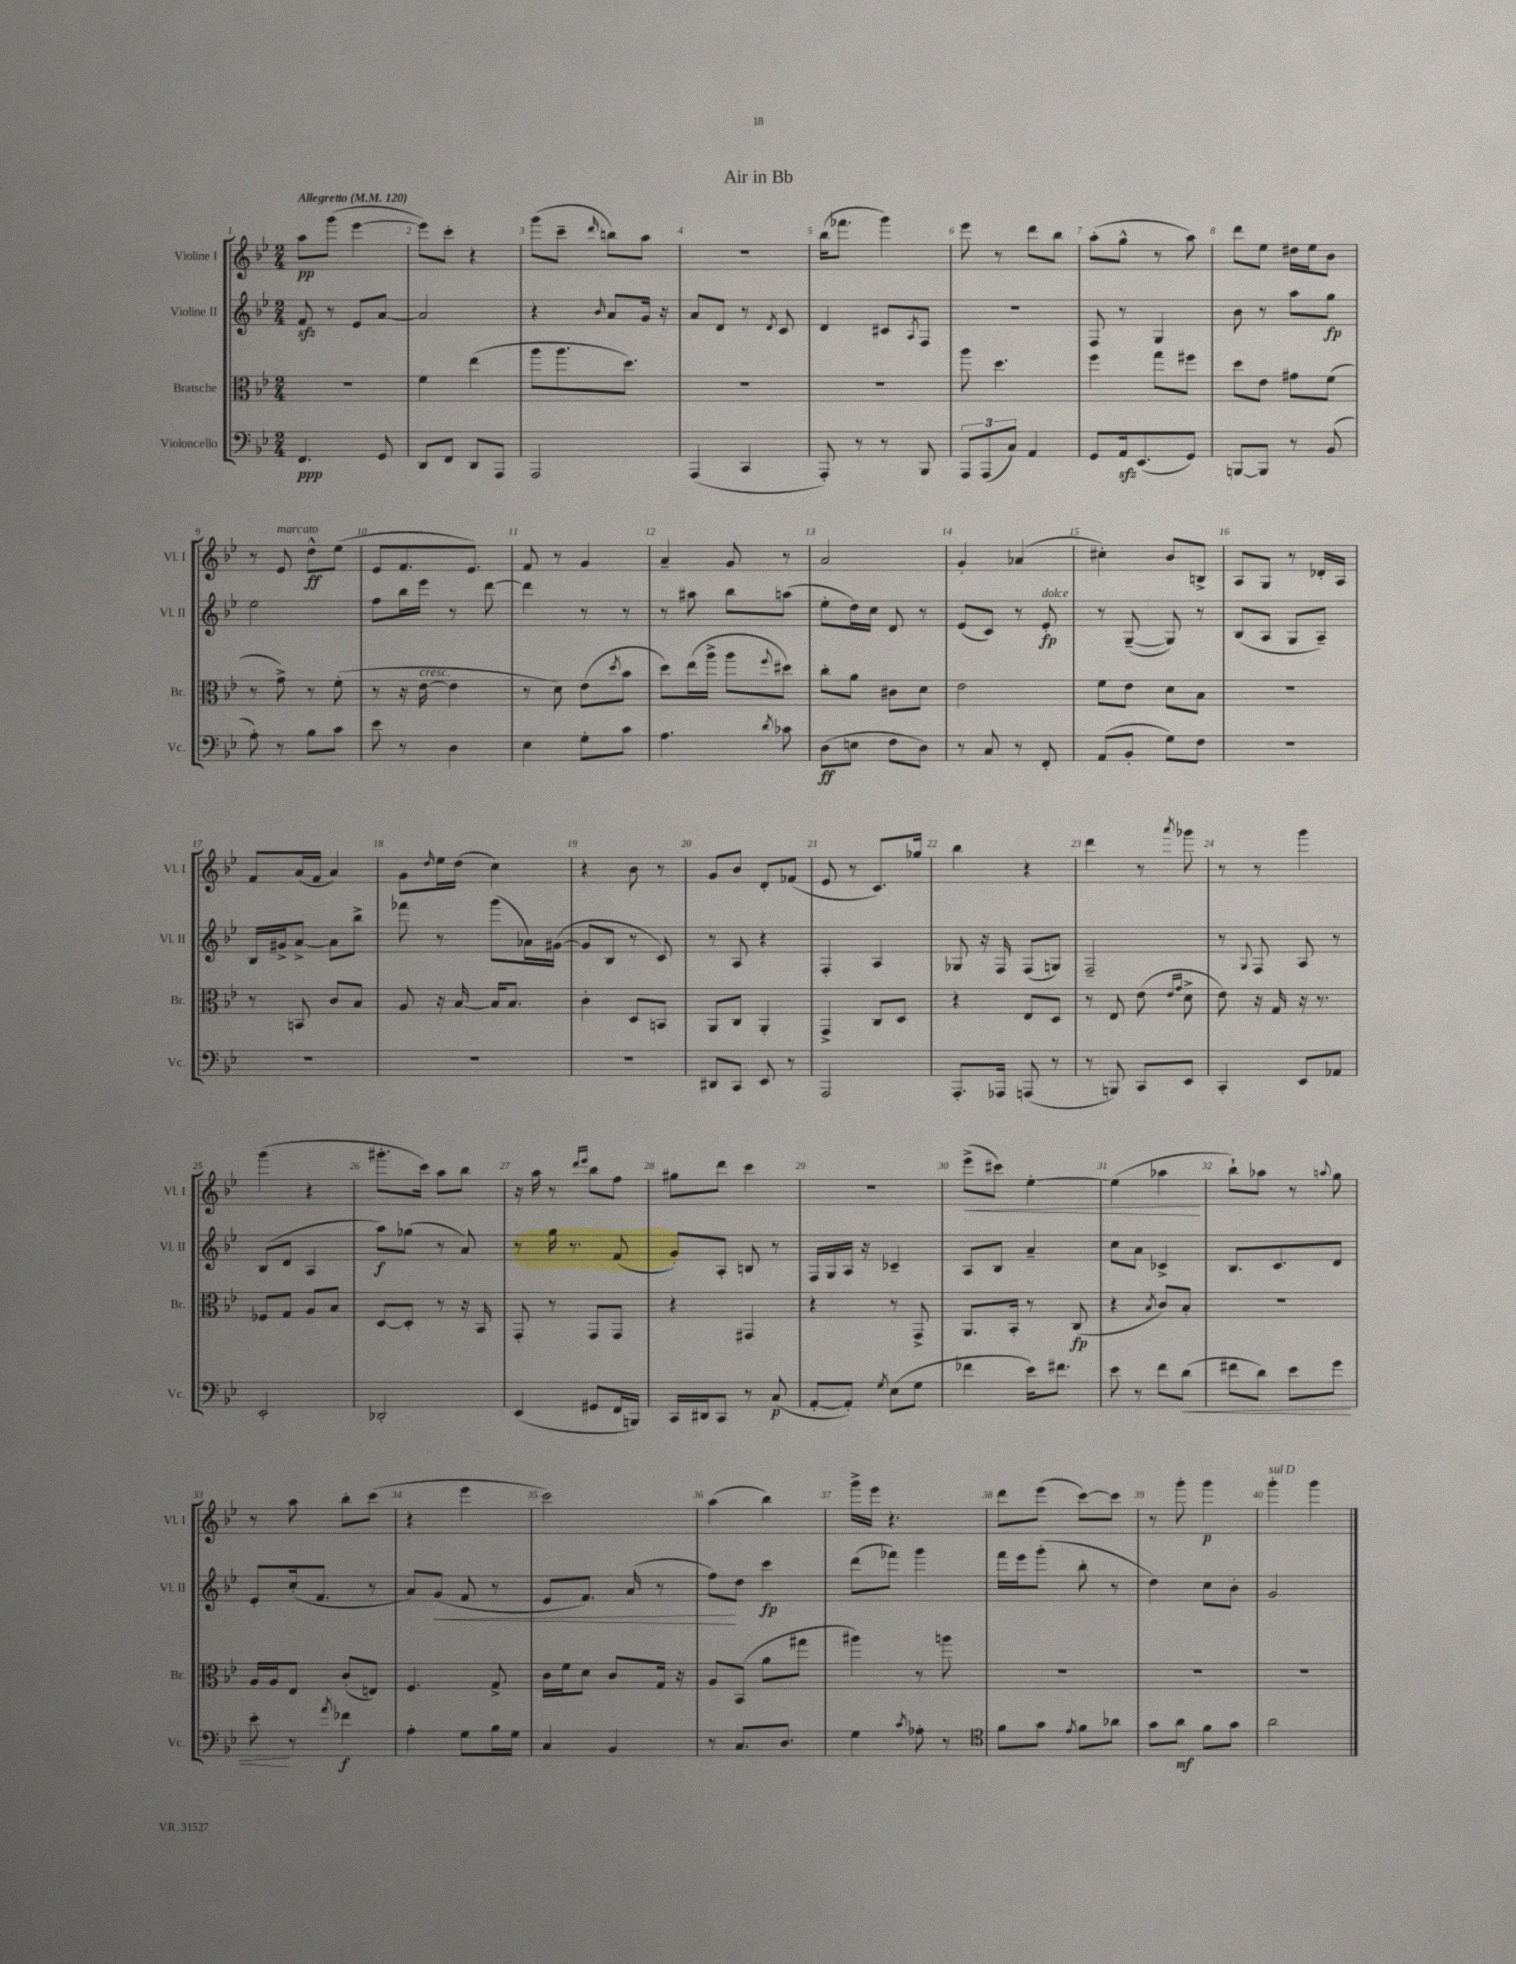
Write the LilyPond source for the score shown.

\header { title = "Air in Bb" }
<<
\new StaffGroup <<
\new Staff = "s0" \with { instrumentName = "Violine I" shortInstrumentName = "Vl. I" } {
    \clef treble \key bes \major \numericTimeSignature \time 2/4 \tempo "Allegretto" 4 = 120
    a''8\pp g'''8( ees'''4~ |
    ees'''8) c'''8-. r4 |
    g'''8( c'''8-- \grace { d'''16 } b''8) a''8 |
    R2 |
    bes''16( fes'''8. g'''4) |
    ees'''8 r8 d'''8 bes''8 |
    a''8-.( g''8-^ r8 a''8) |
    d'''8 ees''8 dis''16 ees''16 bes'8 |
    r8 ees'8^\markup { \italic "marcato" } d''8-^\ff ees''8( |
    ees'8 f'8. ees'8.) |
    f'8 r8 g'4 |
    a'4-- g'8 r8 |
    a'2 |
    g'4-. aes'4( |
    cis''4-.) bes'8 b8-> |
    a8 g8 r8 des'16-. a16 |
    f'8 a'16( f'16 a'4) |
    g'8 \grace { d''16 } ees''16 d''16( c''4) |
    r4 bes'8 r8 |
    g'8 bes'8 d'8-. fes'8( |
    ees'8 r8 c'8.) ges''16 |
    bes''4 r4 |
    d'''4 r8 \acciaccatura { a'''8 } ges'''8 |
    r8 r8 g'''4 |
    g'''4( r4 |
    gis'''8.-. c'''16) a''8 bes''8 |
    r16 a''16 r8 \grace { d'''16 ees'''16 } bes''8 f''8 |
    gis''8 d'''8 c'''4 |
    R2 |
    ees'''8->\<( cis'''8) ees''4~-. |
    ees''4( aes''4\! |
    bes''8-!) aes''8 r8 \appoggiatura { a''8 } g''8 |
    r8 a''8 bes''8-. c'''8( |
    r4 ees'''4 |
    c'''2) |
    a''4( bes''4) |
    g'''16-> ees'''16 r4. |
    d'''8 ees'''8( c'''8~) c'''8 |
    r8 g'''8-. g'''4\p |
    g'''4-.^\markup { \italic "sul D" } g'''4 \bar "|." |
}
\new Staff = "s1" \with { instrumentName = "Violine II" shortInstrumentName = "Vl. II" } {
    \clef treble \key bes \major \numericTimeSignature \time 2/4
    f'8\sfz r8 ees'8 a'8~ |
    a'2 |
    r4 \grace { bes'16 } a'8 g'16 r16 |
    a'8 d'8 r8 \acciaccatura { d'8 } c'8 |
    d'4 cis'8 \acciaccatura { a8 } f8 |
    R2 |
    f8 r8 g4 |
    bes'8 r8 a''8 g''8\fp |
    ees''2 |
    f''8 bes''16 ees'''16 r8 d'''8~ |
    d'''4 r8 r8 |
    r8 ais''8 bes''8 a''8( |
    ees''8-. d''16) c''16 d'8 r8 |
    ees'8( c'8) r8 ees'8-.\fp^\markup { \italic "dolce" } |
    r8 g8~--( g8) r8 |
    bes8( a8 g8 a8--) |
    bes16 gis'16-> a'8~-> a'8 bes''8-> |
    fes'''8 r8 g'''8( aes'16) gis'16~( |
    gis'8 bes8 r8 c'8) |
    r8 a8 r4 |
    f4-. a4 |
    ges8 r16 f16 f8( g8) |
    f2-- |
    r8 \appoggiatura { g8 } f8 a8 r8 |
    bes8( d'8 a4 |
    a''8\f) ges''8( r8 a'8) |
    r8 g''16 r8. f'8( |
    g'8-.) a8-. b8 r8 |
    f16 g16 a16 r16 ces'4-- |
    a8 bes8 a'4-- |
    c''8 a'8 ces'4-> |
    bes8. c'8. d'8 |
    ees'8-. c''16-.( f'8. r8 |
    a'8) g'8\<( f'8 r8 |
    ees'8 f'8.) a'16( r8 |
    f''8\!) d''8 c'''4\fp |
    d'''8( fes'''8) g'''4 |
    f'''16 ees'''16 g'''8-.( bes''8-. r8 |
    d''4) c''8 bes'8-. |
    g'2 \bar "|." |
}
\new Staff = "s2" \with { instrumentName = "Bratsche" shortInstrumentName = "Br." } {
    \clef alto \key bes \major \numericTimeSignature \time 2/4
    R2 |
    f'4 ees''4( |
    a''8 a''8. d''8.) |
    R2 |
    R2 |
    a''8 d''4. |
    f''4 g''8 fis''8 |
    d''8 ees'8 gis'8 f'8( |
    r8 g'8->) r8 f'8-.( |
    r8 r16 ees'16~^\markup { \italic "cresc." } ees'4 |
    r8 d'8) ees'8( \acciaccatura { d''8 } bes'8 |
    d''8) ees''16( a''16-> a''8 \appoggiatura { f''8 } dis''8) |
    c''8-. a'8 cis'8 d'8 |
    ees'2 |
    f'8 ees'8 d'8 bes8 |
    R2 |
    r8 b,8 c'8 bes8 |
    a8 r16 bes16~ bes16 bes8. |
    c'4-. d8 b,8 |
    a,8 c8 a,4-. |
    g,4-> c8 d8 |
    r4 ees8 d8 |
    r8 ees8 ees'8( \grace { ees'16 g'16 } d'8-> |
    ees'8) r16 g16 r16 r8. |
    fes8 g8 a8 bes8 |
    d8~ d8-. r8 r16 bes,16 |
    g,8-. r8 g,8 g,8 |
    r4 gis,4 |
    r4 r8 g,8-> |
    a,8. bes,16-. r8 c8\fp( |
    r4 \acciaccatura { bes8 } c'8) bes8-. |
    r2 |
    a16 a16 ees8 c'8-.( e8) |
    f4. g8-> |
    c'16 f'16 d'8 c'8 g16 r16 |
    a8 bes,8( a'8 gis''8 |
    ais''4) r8 a''8 |
    R2 |
    R2 |
    R2 \bar "|." |
}
\new Staff = "s3" \with { instrumentName = "Violoncello" shortInstrumentName = "Vc." } {
    \clef bass \key bes \major \numericTimeSignature \time 2/4
    f,4.\ppp g,8 |
    d,8 f,8 d,8 a,,8 |
    a,,2 |
    a,,4( c,4 |
    a,,8-.) r8 r8 bes,,8 |
    \tuplet 3/2 { a,,8 a,,8( c8) } a,4 |
    g,8 a,16\sfz ees,8.( g,8) |
    b,,8~ b,,8 r8 bes,8( |
    a8-.) r8 bes8 c'8 |
    ees'8 r8 d4 |
    ees4 g8-. c'8 |
    a4. \acciaccatura { d'8 } ces'8 |
    d8\ff( e8 f8 d8) |
    r8 c8 r8 f,8-. |
    a,8( bes,8-. g8) f8 |
    R2 |
    R2 |
    R2 |
    R2 |
    dis,8 c,8 ees,8 r8 |
    a,,2 |
    a,,8.-. aes,,16 a,,8( r8 |
    r8 b,,8) c,8 ees,8 |
    c,4-. ees,8 aes,8 |
    ees,2-. |
    des,2-. |
    ees,4( gis,8 f,16 b,,16) |
    c,16 dis,16 c,8 r8 c8\p( |
    a,8~-. a,8-.) \acciaccatura { g8 } ees8( g8 |
    fes'4 ees'16) fis'8. |
    ees'8 r8 f'8 d'8\<( |
    fis'8 d'8) ees'8 g'8 |
    ees'8-.\! r8 \acciaccatura { a'8 } fes'4\f |
    a4-. g8 bes16 g16 |
    c4 bes,4 |
    r8 c8. d8. |
    g4 \acciaccatura { c'8 } aes8-. r8 |
    \clef tenor f'8 g'8 \acciaccatura { ees'8 } f'8 aes'8 |
    g'8 a'8\mf f'8 g'8 |
    a'2 \bar "|." |
}
>>
>>
\layout { \context { \Score \override BarNumber.break-visibility = ##(#f #t #t) barNumberVisibility = #all-bar-numbers-visible } }
